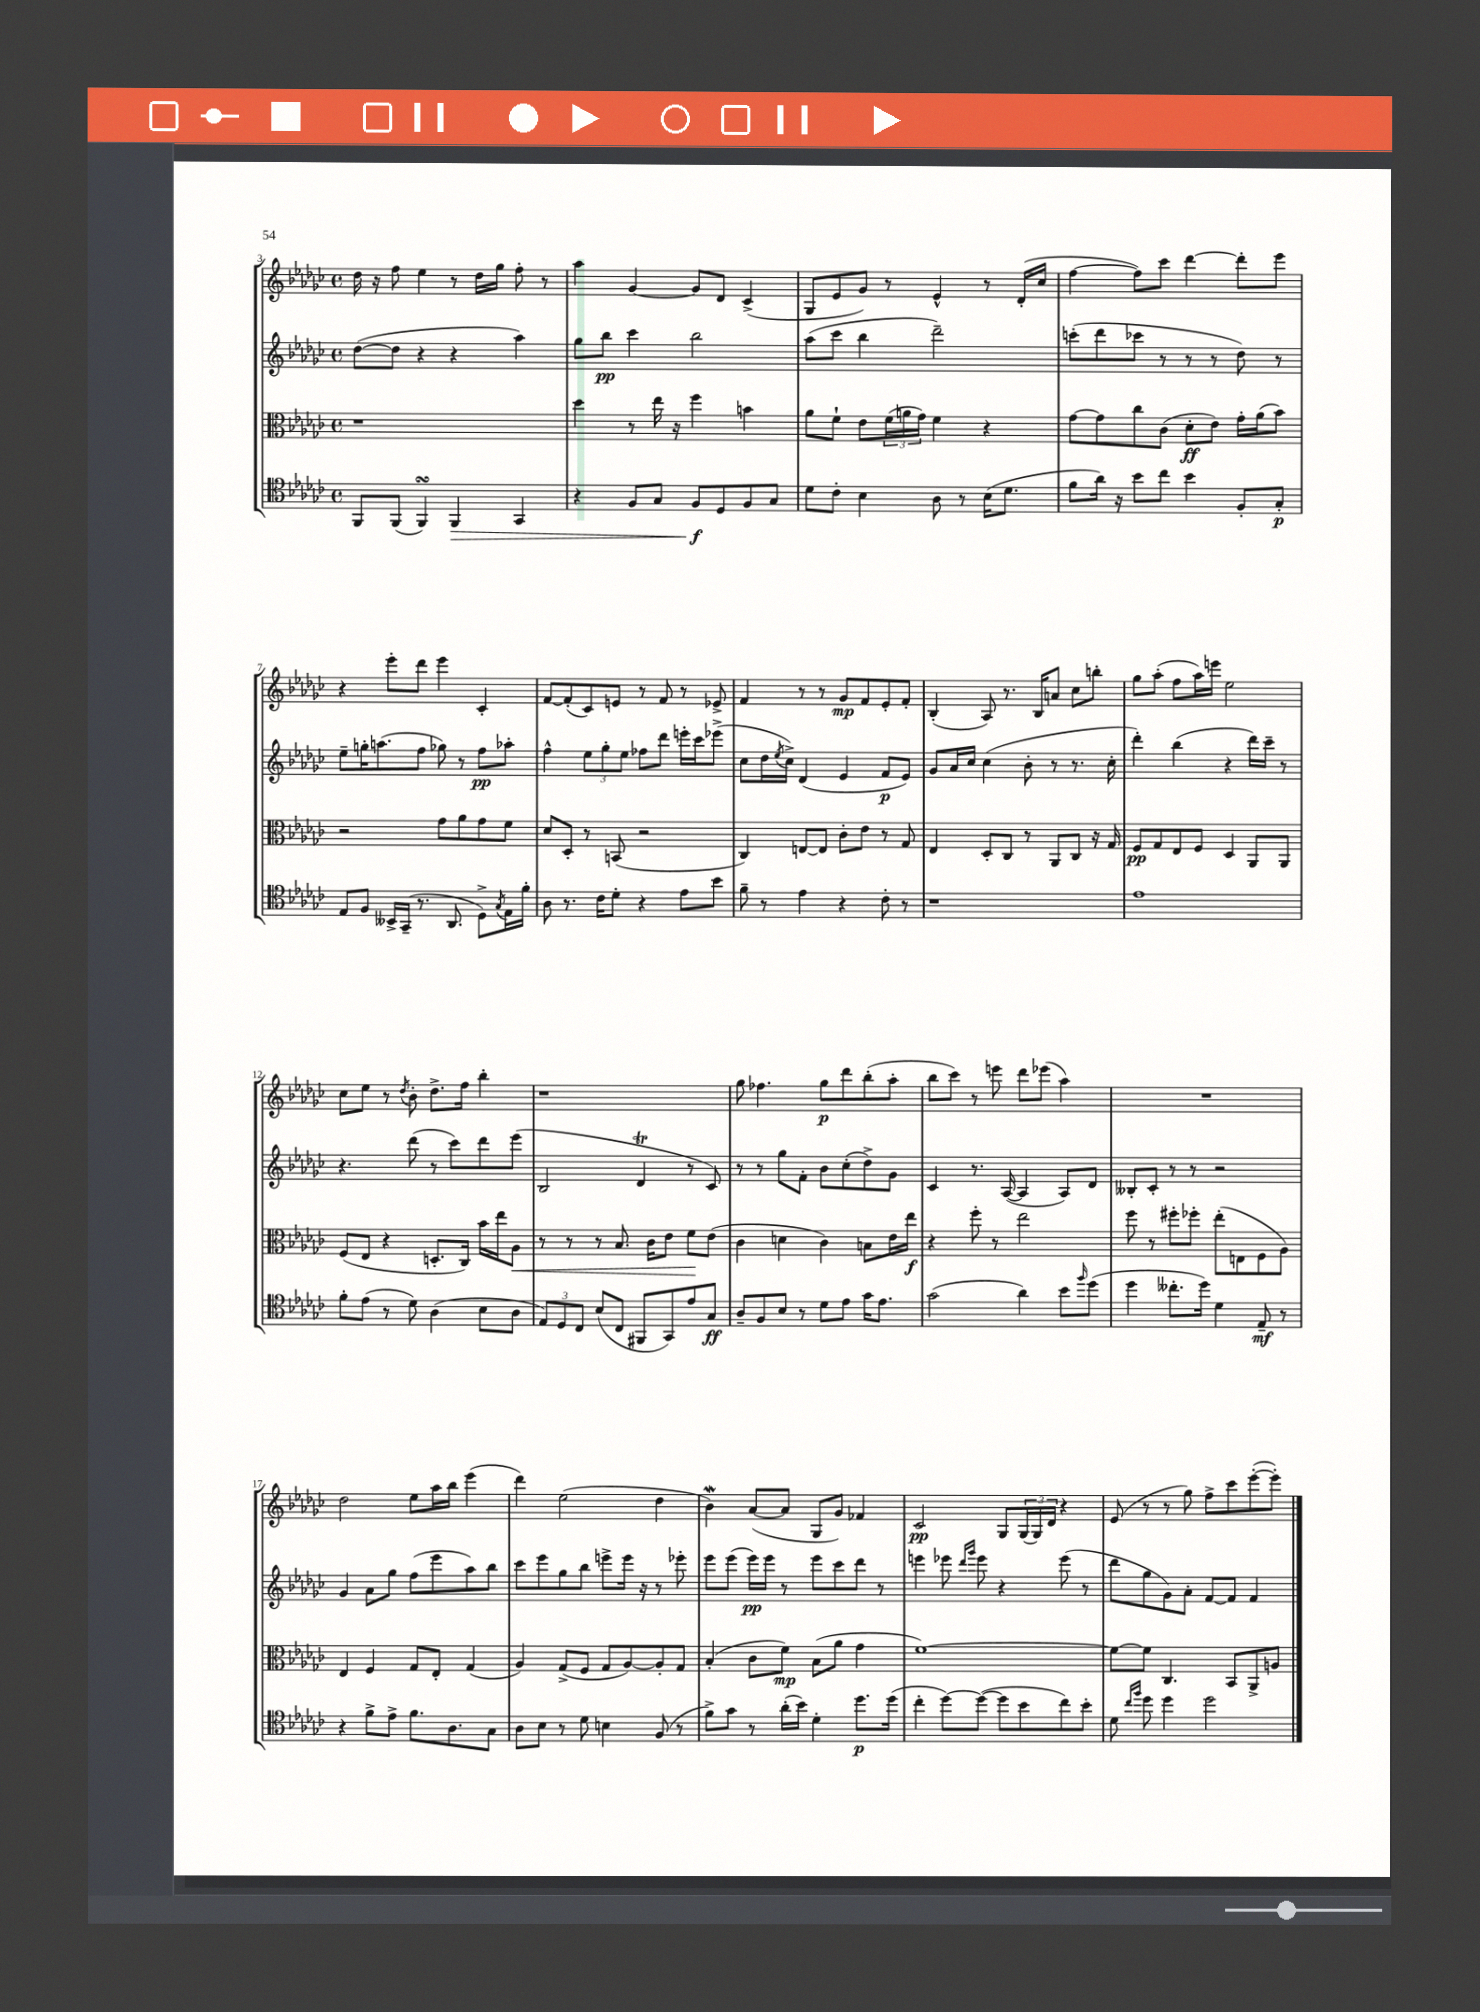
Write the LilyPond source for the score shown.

<<
\new StaffGroup <<
\new Staff = "s0" {
    \clef treble \key ges \major \defaultTimeSignature \time 4/4
    des''16 r16 f''8 ees''4 r8 des''16 ges''16 f''8-. r8 |
    aes''4 ges'4~ ges'8 des'8 ces'4->( |
    ges8 ees'8 ges'8) r8 ees'4-^ r8 des'16-.( ces''16 |
    f''4~ f''8) ces'''8 des'''4~ des'''8-. ees'''8 |
    r4 ees'''8-. des'''8 ees'''4 ces'4-. |
    f'8~ f'8-.( ces'8) e'8 r8 f'8 r8 ees'8-> |
    f'4 r8 r8 ges'8\mp f'8 ees'8-. f'8-. |
    bes4-.( aes8) r8. bes16 a'8 ces''8 b''8-. |
    ges''8 aes''8-.( f''8 aes''16) e'''16 ees''2 |
    ces''8 ees''8 r8 \acciaccatura { des''8 } bes'8-. des''8.-> f''16 bes''4-. |
    r1 |
    ges''8 fes''4. ges''8\p des'''8 bes''8-.( aes''8-. |
    bes''8 ces'''8) r8 e'''8 des'''8 ees'''8( aes''4) |
    R1 |
    des''2 ees''8 aes''16 bes''16 ees'''4( |
    des'''4) ees''2( des''4 |
    bes'4\mordent) aes'8~( aes'8 ges8 ges'8) fes'4 |
    ces'2\pp ges8 \tuplet 3/2 { ges16( ges16) des'16 } r4 |
    ees'8( r8 r8 ges''8) f''8-> ces'''8 ees'''8~-.( ees'''8-.) \bar "|." |
}
\new Staff = "s1" {
    \clef treble \key ges \major \defaultTimeSignature \time 4/4
    des''8~( des''8 r4 r4 aes''4) |
    ges''8 bes''8\pp ces'''4 bes''2 |
    aes''8( ces'''8 bes''4 des'''2--) |
    c'''8-.( des'''8 ces'''8 r8 r8 r8 des''8) r8 |
    ees''8-- g''16-. a''8.( f''8 ges''8) r8 f''8\pp aes''8-. |
    f''4-^ \tuplet 3/2 { ees''8 ges''8-. ees''8 } fes''8 des'''8 e'''16-. ces'''16 ees'''8->( |
    ces''8 des''16 \acciaccatura { ees''8 } ces''16->) des'4( ees'4 f'8\p ees'8) |
    ges'8 aes'16 ces''16 ces''4( bes'8-. r8 r8. ces''16-. |
    des'''4-.) bes''4( r4 des'''16) ces'''16-- r8 |
    r4. des'''8( r8 ces'''8) des'''8 ees'''8( |
    bes2 des'4\trill r8 ces'8) |
    r8 r8 ges''8 f'8-. bes'8 ces''8-.( des''8->) ges'8 |
    ces'4 r8. aes16~( aes4 aes8) des'8 |
    beses8-. ces'8-. r8 r8 r2 |
    ges'4 aes'8 ges''8 f''8( ees'''8 aes''8) bes''8 |
    ces'''8 ees'''8 ges''8 bes''8 e'''8-> e'''16 r16 r8 ees'''8-. |
    ees'''8 ees'''8( ees'''16\pp) ees'''16 r8 ees'''8 ces'''8 des'''8 r8 |
    e'''4 ees'''8 \grace { des'''16 ges'''16 } ees'''8 r4 ees'''8( r8 |
    des'''8 ges''8 ges'8) aes'8-. f'8~ f'8 f'4 \bar "|." |
}
\new Staff = "s2" {
    \clef alto \key ges \major \defaultTimeSignature \time 4/4
    r1 |
    des''4 r8 ees''16 r16 f''4 b'4 |
    aes'8 f'8-! ees'8 \tuplet 3/2 { f'16( a'16 ges'16) } f'4 r4 |
    ges'8~ ges'8 ces''8 ces'8( des'8-.\ff ees'8) ges'16-. aes'16( bes'8) |
    r2 ges'8 aes'8 ges'8 f'8 |
    des'8 des8-. r8 b,8( r2 |
    ces4) e8~ e8 ces'8-. ees'8 r8 ges8 |
    ees4 des8-. ces8 r8 aes,8 ces8 r16 ges16 |
    f8\pp ges8 ees8 f8 des4 aes,8 aes,8 |
    f8( ees8 r4 d8.-. ces16) bes'16 ees''16 aes8\< |
    r8 r8 r8 bes8. ces'16 ees'8 f'8\! ees'8( |
    ces'4 d'4 ces'4) b8 ees'16 ees''16\f |
    r4 f''8-. r8 ees''2 |
    f''8 r8 fis''8-. fes''8-. ees''8-.( e8 f8 aes8) |
    ees4 f4 ges8 ees8-. ges4( |
    aes4) ges8->( f8 ges8 aes8~) aes8-. ges8 |
    bes4-.( ces'8 f'8\mp) bes8( aes'8 ges'4 |
    f'1~) |
    f'8~ f'8 ces4. bes,8 aes,8-> a8 \bar "|." |
}
\new Staff = "s3" {
    \clef tenor \key ges \major \defaultTimeSignature \time 4/4
    f,8 f,8( f,4\turn) f,4\> ges,4 |
    r4 f8 ges8 f8\f\! des8 f8 ges8 |
    des'8 ces'8-. bes4 aes8 r8 bes16( des'8. |
    f'8 aes'16) r16 bes'8 ces''8 bes'4 f8-. ges8-.\p |
    ees8 f8 beses,16-> ges,16--( r8. aes,8. des8->) \acciaccatura { ges8 } ees16 f'16-. |
    aes8 r8. ces'16 des'8-. r4 ees'8 bes'8 |
    f'8-- r8 ees'4 r4 ces'8-. r8 |
    r1 |
    ees'1 |
    f'8-. ees'8( r8 des'8) aes4( bes8 aes8 |
    \tuplet 3/2 { ees8) des8 ces8 } bes8( ces8 fis,8 ges,8) ees'8 ges8\ff |
    aes8-- f8 bes8 r8 des'8 ees'8 ges'16 ees'8. |
    ges'2( aes'4) bes'8 \grace { f''16 } des''8( |
    des''4 ceses''8.-. des''16) des'4 ees8--\mf r8 |
    r4 f'8-> ees'8-> f'8. aes8. ges8 |
    aes8 bes8 r8 des'8 b4 f8( r8 |
    f'8->) ges'8 r8 aes'16-.( bes'16) des'4-. des''8.\p des''16( |
    ces''4-. des''8~) des''8~( des''8 bes'8 ces''8) bes'8-. |
    des'8 \grace { ces''16 f''16 } des''8 des''4 des''2 \bar "|." |
}
>>
>>
\layout { \context { \Score currentBarNumber = #3 } }
